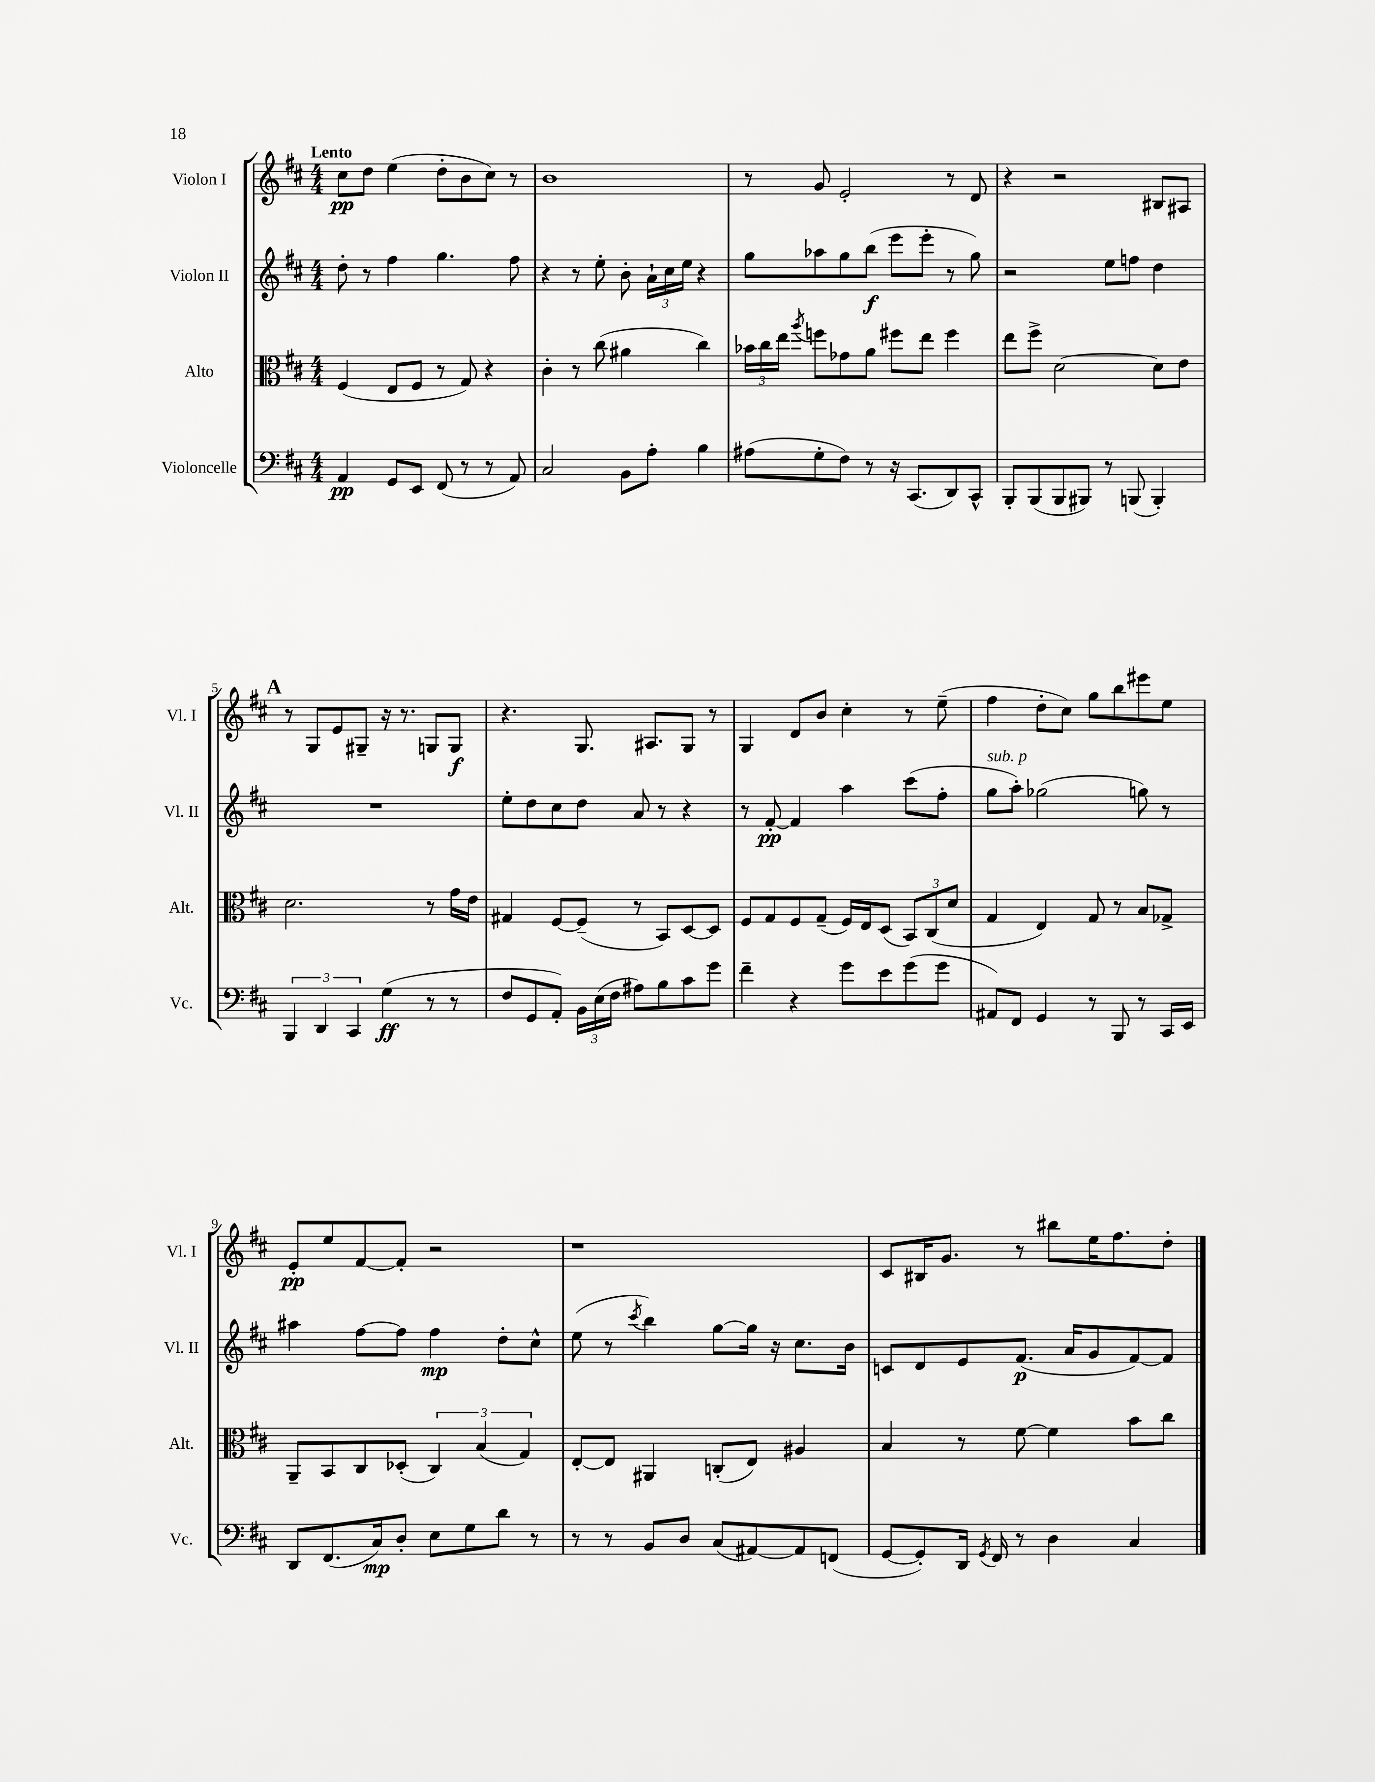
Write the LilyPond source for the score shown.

<<
\new StaffGroup <<
\new Staff = "s0" \with { instrumentName = "Violon I" shortInstrumentName = "Vl. I" } {
    \clef treble \key d \major \numericTimeSignature \time 4/4 \tempo "Lento"
    \autoBeamOff cis''8[\pp d''8] e''4( d''8[-. b'8 cis''8]) r8 |
    b'1 |
    r8 g'8 e'2-. r8 d'8 |
    r4 r2 bis8[ ais8] |
    \mark \markup { \bold "A" } r8 g8[ e'8 gis8]-- r16 r8. g8[ g8]\f |
    r4. g8. ais8.[ g8] r8 |
    g4 d'8[ b'8] cis''4-. r8 e''8--( |
    fis''4 d''8[-. cis''8]) g''8[ b''8 eis'''8 e''8] |
    e'8[-.\pp e''8 fis'8~ fis'8]-. r2 |
    r1 |
    cis'8[ bis16 g'8.] r8 bis''8[ e''16 fis''8. d''8]-. \bar "|." |
}
\new Staff = "s1" \with { instrumentName = "Violon II" shortInstrumentName = "Vl. II" } {
    \clef treble \key d \major \numericTimeSignature \time 4/4
    \autoBeamOff d''8-. r8 fis''4 g''4. fis''8 |
    r4 r8 e''8-. b'8-. \tuplet 3/2 { a'16[-! cis''16 e''16] } r4 |
    g''8[ aes''8 g''8 b''8]\f( e'''8[ e'''8]-. r8 g''8) |
    r2 e''8[ f''8] d''4 |
    \mark \markup { \bold "A" } R1 |
    e''8[-. d''8 cis''8 d''8] a'8 r8 r4 |
    r8 fis'8~-.\pp fis'4 a''4 cis'''8[( fis''8]-. |
    g''8[^\markup { \italic "sub. p" } a''8]-.) ges''2( g''8) r8 |
    ais''4 fis''8[~ fis''8] fis''4\mp d''8[-. cis''8]-^ |
    e''8( r8 \acciaccatura { cis'''8 } b''4) g''8[~ g''16] r16 cis''8.[ b'16] |
    c'8[ d'8 e'8 fis'8.]\p( a'16[ g'8 fis'8~) fis'8] \bar "|." |
}
\new Staff = "s2" \with { instrumentName = "Alto" shortInstrumentName = "Alt." } {
    \clef alto \key d \major \numericTimeSignature \time 4/4
    \autoBeamOff fis4( e8[ fis8] r8 g8) r4 |
    cis'4-. r8 cis''8( ais'4 cis''4) |
    \tuplet 3/2 { bes'16[ cis''16 e''16] } \acciaccatura { a''8 } f''8[ ges'8 a'8] fis''8[ e''8] fis''4 |
    e''8[ fis''8]-> d'2~ d'8[ e'8] |
    \mark \markup { \bold "A" } d'2. r8 g'16[ e'16] |
    gis4 fis8[~ fis8]--( r8 b,8[) d8~ d8] |
    fis8[ g8 fis8 g8]--( fis16[) e16 d8]( \tuplet 3/2 { b,8[) cis8( d'8] } |
    g4 e4) g8 r8 b8[ ges8]-> |
    a,8[-- b,8 cis8 des8]-.( \tuplet 3/2 { cis4) b4( g4) } |
    e8[~-. e8] ais,4 c8[-.( e8]) ais4 |
    b4 r8 fis'8~ fis'4 b'8[ cis''8] \bar "|." |
}
\new Staff = "s3" \with { instrumentName = "Violoncelle" shortInstrumentName = "Vc." } {
    \clef bass \key d \major \numericTimeSignature \time 4/4
    \autoBeamOff a,4\pp g,8[ e,8] fis,8( r8 r8 a,8) |
    cis2 b,8[ a8]-. b4 |
    ais8[( g8-. fis8]) r8 r16 cis,8.[( d,8) cis,8]-^ |
    b,,8[-. b,,8( b,,8 bis,,8]) r8 b,,8( b,,4-.) |
    \mark \markup { \bold "A" } \tuplet 3/2 { b,,4 d,4 cis,4 } g4\ff( r8 r8 |
    fis8[ g,8 a,8]-.) \tuplet 3/2 { b,16[ e16( fis16] } ais8[) b8 cis'8 g'8] |
    fis'4-- r4 g'8[ e'8 g'8( g'8] |
    ais,8[) fis,8] g,4 r8 b,,8 r8 cis,16[ e,16] |
    d,8[ fis,8.( cis16\mp) d8]-. e8[ g8 d'8] r8 |
    r8 r8 b,8[ d8] cis8[( ais,8~) ais,8 f,8]( |
    g,8[~ g,8-.) d,16] \acciaccatura { g,8 } fis,16 r8 d4 cis4 \bar "|." |
}
>>
>>
